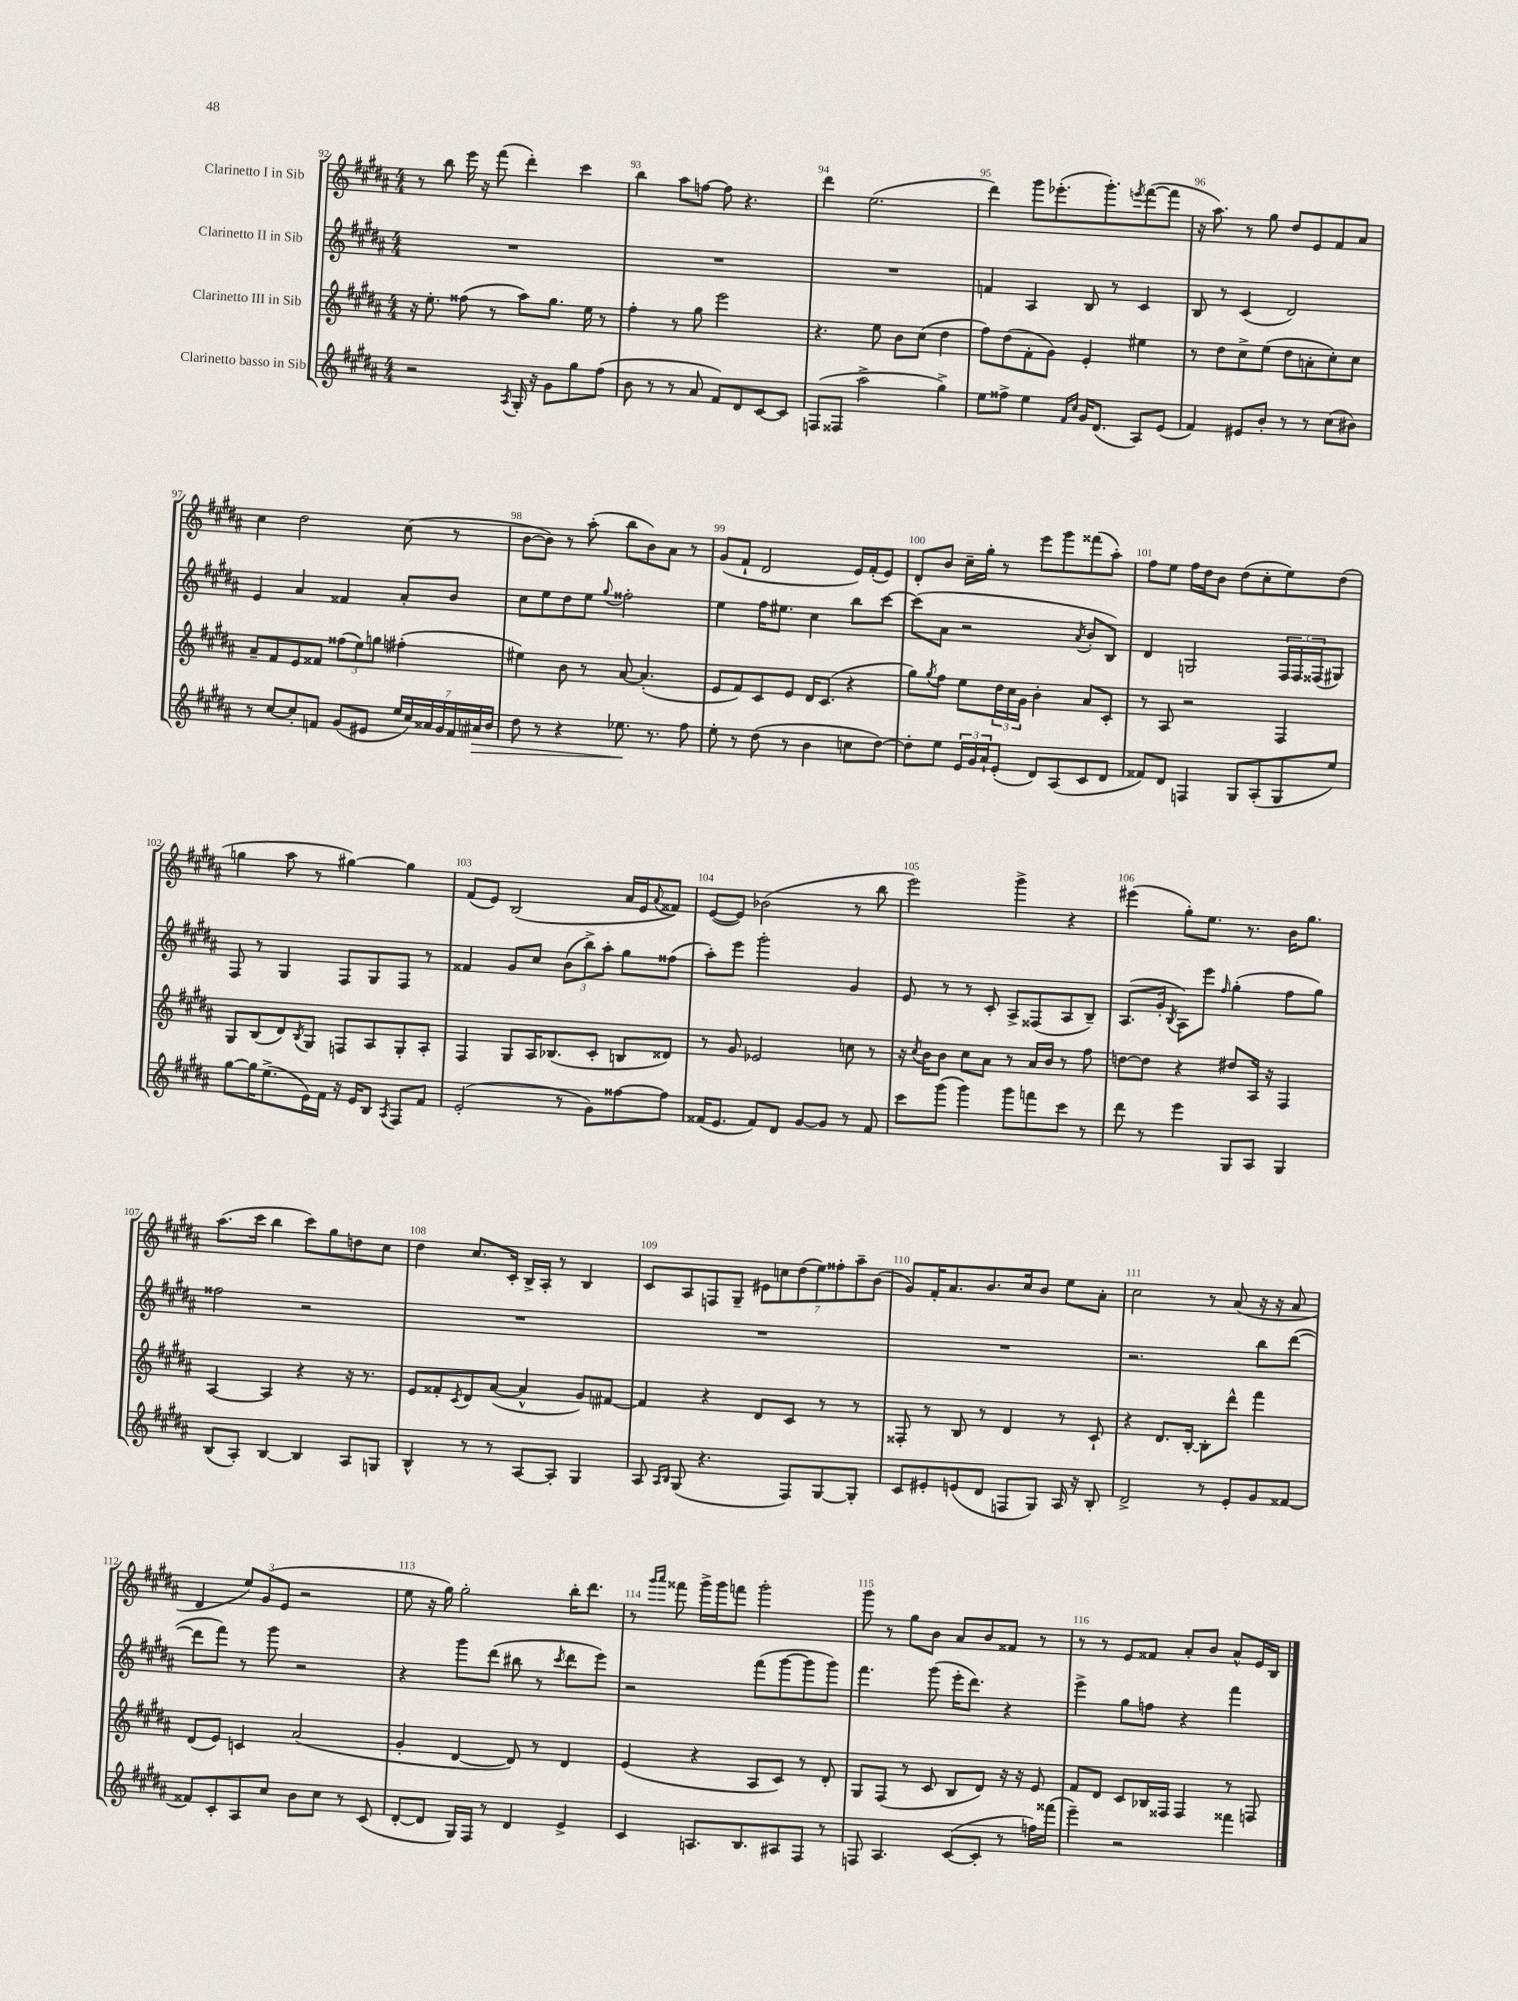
<<
\new StaffGroup <<
\new Staff = "s0" \with { instrumentName = "Clarinetto I in Sib" } {
    \clef treble \key b \major \numericTimeSignature \time 4/4
    r8 b''8 e'''16 r16 fis'''8( dis'''4-.) cis'''4 |
    b''4 ais''8 f''8~ f''8 r4. |
    dis'''4 e''2.( |
    dis'''4) gis'''8 ees'''8.-.( gis'''8.-.) \acciaccatura { e'''8 } fis'''8~( fis'''8 |
    r16 ais''8.) r8 gis''8 dis''8 e'8 fis'8 ais'8 |
    cis''4 dis''2 cis''8( r8 |
    b'8~ b'8) r8 ais''8-.( b''8 b'8) ais'8 r8 |
    gis'8( fis'8-! dis'2 e'16) fis'16-.( e'8) |
    dis'8-. b'8 cis''16-- gis''16-. r8 e'''8 gis'''8 fisis'''8( ais''8-.) |
    fis''8 e''8 fis''16 dis''16 b'8 dis''8( cis''8-. e''8) dis''8( |
    g''4 ais''8 r8 gis''4~) gis''4 |
    fis'8( e'8) b2( ais'16 e'16 \appoggiatura { ais'8 } fisis'8) |
    e'8~( e'8) bes'2( r8 b''8 |
    e'''2) gis'''4-> r4 |
    eis'''4( gis''8-.) e''8. r8. b'16 gis''8. |
    ais''8.( cis'''16 b''4 cis'''8) gis''8 d''8 cis''8 |
    dis''4 cis''8. cis'16-. b16-> ais16-. r8 b4 |
    cis'8 ais8 f8 gis8-- \tuplet 7/4 { eis'8 c''8 dis''8( e''8) fisis''8-. ais''8-- b'8( } |
    gis'8) fis'16-. ais'8. b'8. cis''16 b'8 e''8 ais'8-. |
    cis''2 r8 ais'8( r16 r16 ais'8 |
    dis'4 \tuplet 3/2 { e''8) gis'8( e'8 } r2 |
    e''8 r16 gis''16) gis''2-. b''16-. dis'''8. |
    r8 \grace { gis'''16 ais'''16 } fisis'''8 gis'''16-> gis'''16 f'''8 gis'''2-. |
    gis'''8 r8 gis''8 b'8 ais'8 b'8 fisis'8 r8 |
    r8 r8 e'8 fisis'8 ais'8-. b'8 ais'8-^ e'16 b16 \bar "|." |
}
\new Staff = "s1" \with { instrumentName = "Clarinetto II in Sib" } {
    \clef treble \key b \major \numericTimeSignature \time 4/4
    R1 |
    R1 |
    R1 |
    f'4 ais4 b8 r8 cis'4 |
    b8 r8 cis'4( dis'2) |
    e'4 ais'4 fisis'4 ais'8-. b'8 |
    cis''8 e''8 dis''8 e''8 \appoggiatura { gis''8 } fisis''2-. |
    e''4 fis''16 eis''8. cis''4 b''8 cis'''8~ |
    cis'''8( ais'8 r2 \acciaccatura { ais'8 } b'8-. b8) |
    dis'4 g2 \tuplet 3/2 { fis16 fis16 fisis16( } gis8) |
    fis8 r8 gis4 fis8 gis8 fis8 r8 |
    fisis'4 gis'8 cis''8 \tuplet 3/2 { b'8( b''8->) ais''8-. } gis''8 fisis''8( |
    ais''8-.) e'''8 gis'''2-. gis'4 |
    e'8 r8 r8 cis'8-. ais8-> fisis8( ais8 b8--) |
    ais8.( gis'16-. \acciaccatura { b8 } ais8) e'''8 \grace { fis''16 } gis''4-.( fis''8 gis''8) |
    fisis''2 r2 |
    R1 |
    R1 |
    R1 |
    r2. b''8 dis'''8~( |
    dis'''8 fis'''8) r8 gis'''8 r2 |
    r4 gis'''8 dis'''8( bis''8 r8 \acciaccatura { cis'''8 } dis'''8 e'''8) |
    r2 fis'''8( gis'''8~ gis'''8 gis'''8) |
    fis'''4. gis'''8( e'''16-. dis'''8.) r4 |
    e'''4-> gis''8 f''8 r4 fis'''4 \bar "|." |
}
\new Staff = "s2" \with { instrumentName = "Clarinetto III in Sib" } {
    \clef treble \key b \major \numericTimeSignature \time 4/4
    r16 e''8.-. fisis''8( r8 ais''8) gis''8. e''16 r8 |
    fis''4-. r8 gis''8 e'''2 |
    r4. e''8 b'8 cis''8( dis''4 |
    fis''8) dis''8( fis'8-. gis'8) e'4-. eis''4 |
    r8 dis''8 cis''8-> e''8( dis''8 a'8-. cis''8-.) cis''8 |
    ais'8-- fis'8 e'8 fisis'8 \tuplet 3/2 { fisis''8( e''8) g''8 } fis''4-.( |
    eis''4) b'8 r8 ais'8~ ais'4.-.( |
    e'8 fis'8) cis'8 e'8 dis'16 cis'8.( r4 |
    gis''8) \acciaccatura { gis''8 } fis''8 e''8 \tuplet 3/2 { dis''16 cis''16 gis'16 } b'4-. ais'8 cis'8-. |
    r8 ais8 r2 fis4 |
    gis8 b8( dis'8) \acciaccatura { b8 } gis8 f8 ais8 gis8-. ais8-. |
    fis4 gis8 ais16 bes8.( cis'8-. b8 disis'8) |
    r8 gis'8 ees'2 c''8 r8 |
    r16 \acciaccatura { cis''8 } b'16 b'8 cis''8 ais'8 r8 ais'16 b'16 r8 fis''8 |
    d''8~ d''8 r4 dis''8 ais16 r16 fis4 |
    ais4~ ais4 r4 r16 r8. |
    e'8 fisis'8-. \acciaccatura { cis'8 } dis'8 ais'8~( ais'4-^ gis'8) fis'8~ |
    fis'4 r4 dis'8 cis'8 r8 r8 |
    fisis8-. r8 b8 r8 dis'4 r8 cis'8-! |
    r4 dis'8. b16~-. b8-. dis'''8-^ fis'''4 |
    dis'8( e'8) c'4 ais'2( |
    gis'4-. dis'4~ dis'8) r8 dis'4 |
    e'4( r4 ais8 cis'8) r8 dis'8-. |
    gis8 fis8( r8 cis'8 b8 dis'8) r16 r16 e'8 |
    fis'8 dis'8 cis'8 bes16 fisis16 fisis4 r8 f8 \bar "|." |
}
\new Staff = "s3" \with { instrumentName = "Clarinetto basso in Sib" } {
    \clef treble \key b \major \numericTimeSignature \time 4/4
    r2 \acciaccatura { ais8 } gis16-. r16 gis'8 gis''8 fis''8( |
    b'8 r8 r8 ais'8 fis'8) dis'8 cis'8~ cis'8 |
    f8( fisis8 ais''2-> gis''4->) |
    e''8 fisis''8-> e''4 \grace { fis'16 cis''16 } gis'16 dis'8.( ais8) e'8( |
    fis'4) eis'8 b'8-. r8 r8 cis''8( bis'8) |
    r8 cis''8~ cis''8-. f'8 gis'8( eis'8 \tuplet 7/4 { e''16 cis''16) aisis'16 gis'16 f'16 ais'16\> b'16 } |
    dis''8 r8 r4 ees''8.\! r8. fis''8 |
    e''8-. r8 dis''8( r8 b'4 c''8 dis''8~) |
    dis''8-. e''8 \tuplet 3/2 { e'16 gis'16 ais'16-! } e'8-.( dis'8) ais8( cis'8 dis'8 |
    fisis'8) dis'8 f4 gis8 ais8-.( gis8 e''8) |
    gis''8~ gis''16 e''8.->( e'16) fis'16 r16 e'16 b8 \acciaccatura { ais8 } fis8 fis'8 |
    e'2-.( r8 gis'8) fisis''8~ fisis''8 |
    fisis'16( e'8. fisis'8) dis'8 gis'8~ gis'8 r8 fisis'8 |
    cis'''8 gis'''8( gis'''4) gis'''8 f'''8 cis'''8 r8 |
    dis'''8 r8 e'''4 gis8 ais8 gis4 |
    b8( ais8-.) b4~ b4 ais8 g8 |
    b4-^ r8 r8 ais8~ ais8-. gis4 |
    ais8 \grace { ais16 b16 } gis8( r4. fis8) gis8~ gis8-. |
    cis'8 eis'8-. e'8( dis'8 f8 gis8) ais16 r16 b8-. |
    dis'2-> r8 e'8-. gis'8 fisis'8~ |
    fisis'8 cis'8-. ais8 cis''8 b'8 cis''8 r8 cis'8( |
    dis'8~-. dis'8 gis16) fis16 r8 dis'4 e'4-> |
    cis'4 a8. b8. ais8 fis8 r8 |
    f8 ais4. cis'8~( cis'8-. r8 f''16) fisis'''16( |
    e'''4--) r2 fisis'''4 \bar "|." |
}
>>
>>
\layout { \context { \Score currentBarNumber = #92 \override BarNumber.break-visibility = ##(#f #t #t) barNumberVisibility = #all-bar-numbers-visible } }
